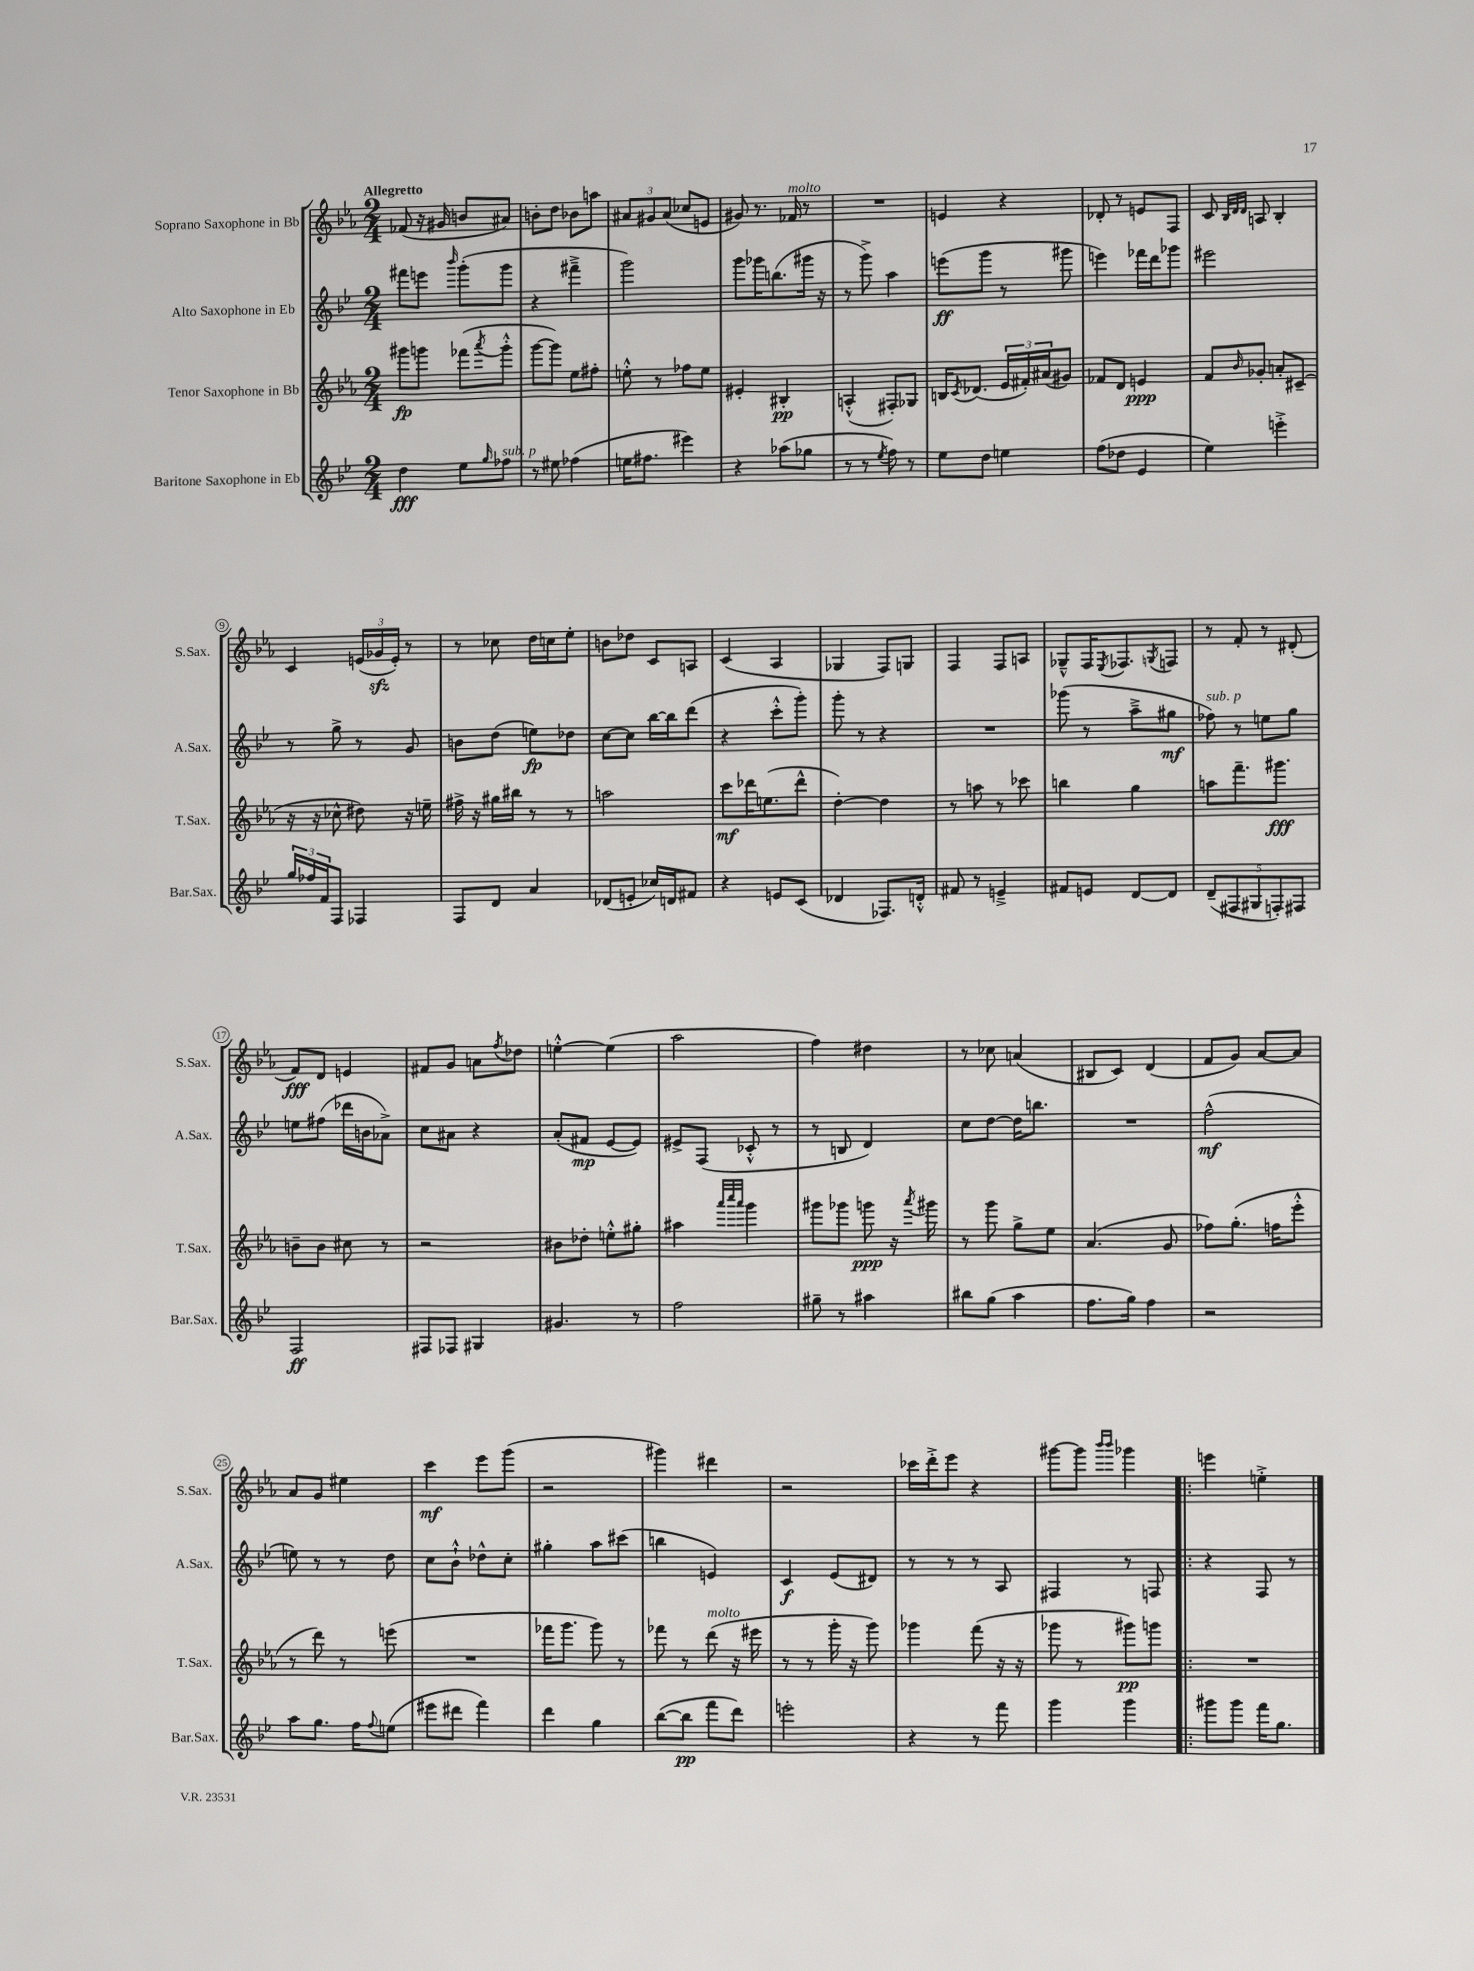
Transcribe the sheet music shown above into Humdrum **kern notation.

**kern	**dynam	**kern	**dynam	**kern	**dynam	**kern	**dynam
*part4	*part4	*part3	*part3	*part2	*part2	*part1	*part1
*staff4	*staff4	*staff3	*staff3	*staff2	*staff2	*staff1	*staff1
*I"Baritone Saxophone in Eb	*	*I"Tenor Saxophone in Bb	*	*I"Alto Saxophone in Eb	*	*I"Soprano Saxophone in Bb	*
*I'Bar.Sax.	*	*I'T.Sax.	*	*I'A.Sax.	*	*I'S.Sax.	*
*clefG2	*	*clefG2	*	*clefG2	*	*clefG2	*
*k[b-e-]	*	*k[b-e-a-]	*	*k[b-e-]	*	*k[b-e-a-]	*
*M2/4	*	*M2/4	*	*M2/4	*	*M2/4	*
=1	=1	=1	=1	=1	=1	=1	=1
!	!	!	!	!	!	!LO:TX:a:B:t=Allegretto	!
4dd\	fff	8ggg#X\L	fp	8fff#X\L	.	(8f-X/	.
.	.	8gggn\J	.	8eeen\J	.	16r	.
.	.	.	.	.	.	16g#X/	.
.	.	.	.	16qqbbb-/	.	.	.
8ee-\L	.	(8fff-X\L	.	(8ggg'\L	.	8bn/L	.
16qqgg/	.	8qaaa-/	.	.	.	.	.
!LO:TX:a:i:t=sub. p	!	!	!	!	!	!	!
8ff-X\J	.	8ggg'^^\J	.	8ggg\J	.	8a#X/J)	.
=2	=2	=2	=2	=2	=2	=2	=2
8r	.	[8ggg\L	.	4r	.	8bn'\L	.
8ee#X\	.	8ggg\J])	.	.	.	8dd\J	.
(4ff-X\	.	8ee-\L	.	4fff#X~^\	.	8b-X\L	.
.	.	8ff#X'\J	.	.	.	8aan\J	.
=3	=3	=3	=3	=3	=3	=3	=3
16een\KL	.	8een'^^\	.	2ggg\)	.	12a#X/L	.
8.ff#X\J	.	.	.	.	.	.	.
.	.	.	.	.	.	12g#X/	.
.	.	8r	.	.	.	.	.
.	.	.	.	.	.	(12a#/J	.
4eee#X\)	.	8ff-X\L	.	.	.	8cc-X/L	.
.	.	8ee\J	.	.	.	8en/J	.
=4	=4	=4	=4	=4	=4	=4	=4
4r	.	4e#X'/	.	8ggg\L	.	8g#X/)	.
.	.	.	.	16ggg-X\K	.	8.r	.
.	.	.	.	(8.bbn\	.	.	.
(8aa-X\L	.	4B#X'/	pp	.	.	.	.
!	!	!	!	!	!	!LO:TX:a:i:t=molto	!
.	.	.	.	.	.	16f-X/	.
8gg-X\J	.	.	.	16ggg#X\Jk	.	8r	.
.	.	.	.	16r	.	.	.
=5	=5	=5	=5	=5	=5	=5	=5
8r	.	(4An'^^/	.	8r	.	2r	.
8r	.	.	.	8ggg^\)	.	.	.
8qee-/	.	.	.	.	.	.	.
8ff\)	.	8F#X'/L)	.	4aa\	.	.	.
8r	.	8G-X/J	.	.	.	.	.
=6	=6	=6	=6	=6	=6	=6	=6
8ee-\L	.	16Bn/KL	.	(8eeen\L	ff	4en/	.
.	.	8qc/	.	.	.	.	.
.	.	(8.d-X/J	.	.	.	.	.
8dd\J	.	.	.	8ggg\J	.	.	.
4een\	.	24e-/LL	.	8r	.	4r	.
.	.	24f#X'/)	.	.	.	.	.
.	.	(24a#X/J	.	.	.	.	.
.	.	8g#X/J)	.	8ggg#X\	.	.	.
=7	=7	=7	=7	=7	=7	=7	=7
(8ff\L	.	8f-X/L	.	4eeen\)	.	8d-X'/	.
8dd-X\J	.	8d/J	.	.	.	8r	.
4e-/	.	4en/	ppp	16fff-X\LL	.	8en/L	.
.	.	.	.	16ddd\J	.	.	.
.	.	.	.	8ggg-X\J	.	8F/J	.
=8	=8	=8	=8	=8	=8	=8	=8
4ee-\)	.	8f/L	.	2eee#X\	.	8c/	.
.	.	.	.	.	.	32qqB-/LLL	.
.	.	.	.	.	.	32qqd/	.
.	.	16qqb-/	.	.	.	32qqd/JJJ	.
.	.	8g-X'/J	.	.	.	8An/	.
4eeen'^\	.	8an'/L	.	.	.	4B-'/	.
.	.	(8c#X~/J	.	.	.	.	.
!!LO:LB:g=z
=9	=9	=9	=9	=9	=9	=9	=9
24gg/LL	.	16r	.	8r	.	4c/	.
24ff-X/	.	.	.	.	.	.	.
.	.	16r	.	.	.	.	.
24f/J	.	.	.	.	.	.	.
8F/J	.	8cc-X^^\	.	8gg^\	.	.	.
4F-X/	.	8dd#X\)	.	8r	.	(24en/LL	.
.	.	.	.	.	.	24g-Xzz/	.
.	.	.	.	.	.	24e'/JJ)	.
.	.	16r	.	8g/	.	8r	.
.	.	16een~\	.	.	.	.	.
=10	=10	=10	=10	=10	=10	=10	=10
8F/L	.	16ff#X^\	.	8bn\L	.	8r	.
.	.	16r	.	.	.	.	.
8d/J	.	16gg#X\LL	.	(8dd\J	.	8cc-X\	.
.	.	16bb#X\JJ	.	.	.	.	.
4a/	.	8r	.	8een\L)	fp	16dd\LL	.
.	.	.	.	.	.	16ccn\J	.
.	.	8r	.	8dd-X\J	.	8ee-'\J	.
=11	=11	=11	=11	=11	=11	=11	=11
(8d-X/L	.	2aan\	.	[8cc\L	.	8bn\L	.
8en'/J	.	.	.	8cc\J]	.	8dd-X\J	.
16cc-X/LL)	.	.	.	[16bb-\LL	.	8c/L	.
16dn/J	.	.	.	16bb-\J]	.	.	.
8f#X/J	.	.	.	(8ddd\J	.	8An/J	.
=12	=12	=12	=12	=12	=12	=12	=12
4r	.	8ccc\L	mf	4r	.	(4c/	.
.	.	16ddd-X\K	.	.	.	.	.
.	.	(8.een\	.	.	.	.	.
8en/L	.	.	.	8ccc'^^\L	.	4A-/	.
(8c/J	.	8ddd-^^\J	.	8ggg'\J)	.	.	.
=13	=13	=13	=13	=13	=13	=13	=13
4d-X/	.	[4dd'\)	.	8ggg'\	.	4G-X/	.
.	.	.	.	8r	.	.	.
8.F-X/L)	.	4dd\]	.	4r	.	8F/L)	.
.	.	.	.	.	.	8Gn/J	.
16dn'^^/Jk	.	.	.	.	.	.	.
=14	=14	=14	=14	=14	=14	=14	=14
8f#X/	.	8r	.	2r	.	4F/	.
8r	.	8aan\	.	.	.	.	.
4en~^/	.	8r	.	.	.	8F/L	.
.	.	8ccc-X\	.	.	.	8An/J	.
=15	=15	=15	=15	=15	=15	=15	=15
8f#X/L	.	4bbn\	.	(8ggg-X\	.	8G-X~^^/L	.
8en/J	.	.	.	8r	.	16F/K	.
.	.	.	.	.	.	8qE-/	.
.	.	.	.	.	.	8.F-X/	.
[8d/L	.	4gg\	.	8aa~^\L	.	.	.
.	.	.	.	.	.	8qGn/	.
8d/J]	.	.	.	8gg#X\J	mf	8Fn/J	.
=16	=16	=16	=16	=16	=16	=16	=16
!	!	!	!	!LO:TX:a:i:t=sub. p	!	!	!
(10d~/L	.	8aan\L	.	8ff-X\)	.	8r	.
10F#X/	.	.	.	.	.	.	.
.	.	8.fff~\	.	8r	.	8f'/	.
10G#X/	.	.	.	.	.	.	.
.	.	.	.	8een\L	.	8r	.
10Fn'/)	.	.	.	.	.	.	.
.	.	8.ggg#X\J	fff	.	.	.	.
.	.	.	.	8gg\J	.	(8d#X'/	.
10F#X/J	.	.	.	.	.	.	.
!!LO:LB:g=z
=17	=17	=17	=17	=17	=17	=17	=17
2F/	ff	8bn~\L	.	8een\L	.	8f/L)	fff
.	.	8b\J	.	(8ff#X\J	.	8d/J	.
.	.	8cc#X\	.	16ddd-X\LL	.	4en/	.
.	.	.	.	16bn\J	.	.	.
.	.	8r	.	8a-X^\J)	.	.	.
=18	=18	=18	=18	=18	=18	=18	=18
8F#X/L	.	2r	.	8cc\L	.	8f#X/L	.
8F-X/J	.	.	.	8a#X\J	.	8g/J	.
4G#X/	.	.	.	4r	.	8an\L	.
.	.	.	.	.	.	8qff/	.
.	.	.	.	.	.	8dd-X\J	.
=19	=19	=19	=19	=19	=19	=19	=19
4.g#X/	.	8b#X\L	.	(8a'/L	.	[4een'^^\	.
.	.	8dd-X'\J	.	8f#X/J	mp	.	.
.	.	8een'^^\L	.	[8e-/L	.	(4ee\]	.
8r	.	8gg#X'\J	.	8e-/J])	.	.	.
=20	=20	=20	=20	=20	=20	=20	=20
2ff\	.	4aa#X\	.	8e#X^/L	.	2aa-\	.
.	.	.	.	(8F/J	.	.	.
.	.	32qqaaa-/LLL	.	.	.	.	.
.	.	32qqcccc/	.	.	.	.	.
.	.	32qqaaa-/JJJ	.	.	.	.	.
.	.	4ggg\	.	8c-X'^^/	.	.	.
.	.	.	.	8r	.	.	.
=21	=21	=21	=21	=21	=21	=21	=21
8gg#X~\	.	8ggg#X\L	.	8r	.	4ff\)	.
8r	.	8ggg-X\J	.	8Bn/	.	.	.
4aa#X\	.	8gggn\	ppp	4d/)	.	4dd#X\	.
.	.	16r	.	.	.	.	.
.	.	8qaaa-/	.	.	.	.	.
.	.	16ggg#X\	.	.	.	.	.
=22	=22	=22	=22	=22	=22	=22	=22
8bb#X\L	.	8r	.	8cc\L	.	8r	.
(8gg\J	.	8ggg\	.	[8dd\J	.	8cc-X\	.
4aa\	.	8gg^\L	.	16dd\KL]	.	(4an/	.
.	.	.	.	8.bbn\J	.	.	.
.	.	8ee-\J	.	.	.	.	.
=23	=23	=23	=23	=23	=23	=23	=23
8.ff\L	.	(4.a-/	.	2r	.	8B#X/L	.
.	.	.	.	.	.	8c/J)	.
16gg\Jk)	.	.	.	.	.	.	.
4ff\	.	.	.	.	.	(4d/	.
.	.	8g/	.	.	.	.	.
=24	=24	=24	=24	=24	=24	=24	=24
2r	.	8ff-X\L)	.	(2ff^^\	mf	8f/L	.
.	.	(8.gg'\J	.	.	.	8g/J)	.
.	.	.	.	.	.	[8a-/L	.
.	.	16ffn\KL	.	.	.	.	.
.	.	8eee-'^^\J	.	.	.	8a-/J]	.
!!LO:LB:g=z
=25	=25	=25	=25	=25	=25	=25	=25
8aa\L	.	8r	.	8een\)	.	8a-/L	.
8.gg\J	.	8ddd\)	.	8r	.	8g/J	.
.	.	8r	.	8r	.	4ee#X\	.
16ff\KL	.	.	.	.	.	.	.
8qqff/	.	.	.	.	.	.	.
(8een\J	.	(8eeen\	.	8dd\	.	.	.
=26	=26	=26	=26	=26	=26	=26	=26
8eee#X\L	.	2r	.	8cc\L	.	4ccc\	mf
8ddd#X\J	.	.	.	8b-`^^\J	.	.	.
4fff\)	.	.	.	8dd-X^^\L	.	8eee-\L	.
.	.	.	.	8cc'\J	.	(8ggg\J	.
=27	=27	=27	=27	=27	=27	=27	=27
4ddd\	.	16fff-X\KL	.	4gg#X'\	.	2r	.
.	.	8.ggg\J	.	.	.	.	.
4gg\	.	8ggg\)	.	8aa\L	.	.	.
.	.	8r	.	(8ccc#X\J	.	.	.
=28	=28	=28	=28	=28	=28	=28	=28
([8bb-\L	.	8fff-X\	.	4bbn\	.	4ggg#X\)	.
8bb-\J]	pp	8r	.	.	.	.	.
!	!	!LO:TX:a:i:t=molto	!	!	!	!	!
8fff\L	.	(8ddd\	.	4en/)	.	4ddd#X\	.
8ddd\J)	.	16r	.	.	.	.	.
.	.	16eee#X\	.	.	.	.	.
=29	=29	=29	=29	=29	=29	=29	=29
2eeen'\	.	8r	.	4c/	f	2r	.
.	.	8r	.	.	.	.	.
.	.	16ggg'\	.	(8e-/L	.	.	.
.	.	16r	.	.	.	.	.
.	.	8ggg\)	.	8d#X/J)	.	.	.
=30	=30	=30	=30	=30	=30	=30	=30
4r	.	4ggg-X\	.	8r	.	16ccc-X\LL	.
.	.	.	.	.	.	16ddd'^\J	.
.	.	.	.	8r	.	8eee-\J	.
8r	.	(8fff\	.	8r	.	4r	.
8fff\	.	16r	.	8A/	.	.	.
.	.	16r	.	.	.	.	.
=31	=31	=31	=31	=31	=31	=31	=31
4ggg\	.	8ggg-X\	.	4F#X/	.	[8ggg#X\L	.
.	.	8r	.	.	.	8ggg#\J]	.
.	.	.	.	.	.	16qqbbb-/LL	.
.	.	.	.	.	.	16qqbbb-/JJ	.
4ggg\	.	8ggg#X\L)	pp	8r	.	4ggg-X\	.
.	.	8gggn\J	.	8Fn/	.	.	.
=32!|:	=32!|:	=32!|:	=32!|:	=32!|:	=32!|:	=32!|:	=32!|:
8ggg#X\L	.	2r	.	4r	.	4eeen\	.
8ggg#\J	.	.	.	.	.	.	.
16fff\KL	.	.	.	8F/	.	4een'^\	.
8.gg\J	.	.	.	.	.	.	.
.	.	.	.	8r	.	.	.
==	==	==	==	==	==	==	==
*-	*-	*-	*-	*-	*-	*-	*-
